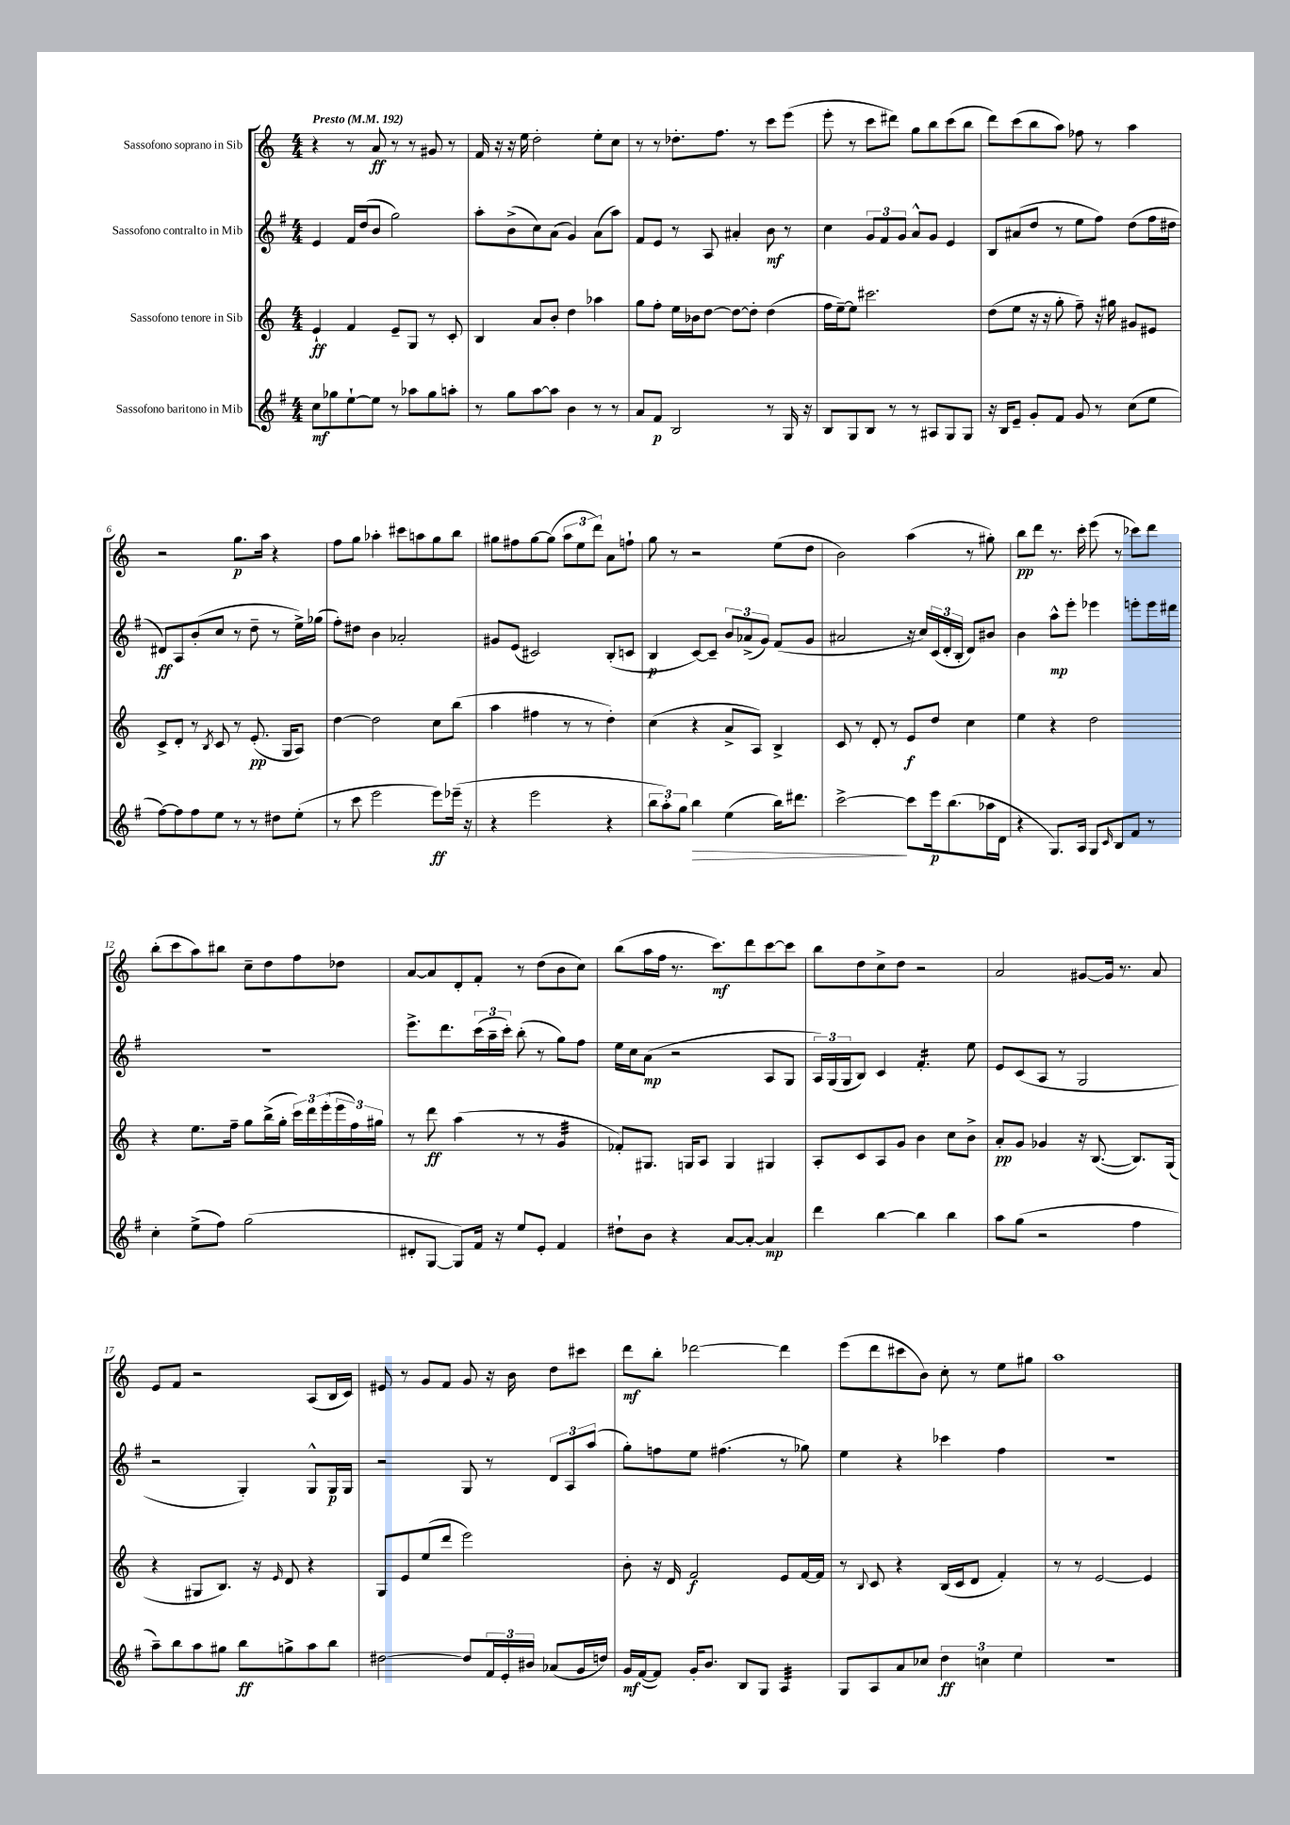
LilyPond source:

<<
\new StaffGroup <<
\new Staff = "s0" \with { instrumentName = "Sassofono soprano in Sib" } {
    \clef treble \key c \major \numericTimeSignature \time 4/4 \tempo "Presto" 4 = 192
    r4 r8 a'8\ff r8 r8 gis'8 r8 |
    f'16 r16 r16 e''16 d''2-. e''8-. c''8 |
    r8 r8 des''8.-. f''8. r8 c'''8 e'''8( |
    e'''8-. r8 c'''8 dis'''8) g''8 b''8 c'''8( b''8 |
    d'''8) c'''8( b''8 a''8) fes''8 r8 a''4 |
    r2 g''8.\p a''16 r4 |
    f''8 g''8 aes''4-. cis'''8 a''8 g''8 b''8 |
    gis''8 fis''8 gis''8~ gis''8( \tuplet 3/2 { a''8 e''8 d'''8) } a'8 f''8-! |
    g''8 r8 r2 e''8( d''8 |
    b'2) a''4( r8 gis''8-.) |
    b''8\pp d'''8 r8. c'''16-. e'''8( r8 ces'''8) d'''8 |
    b''8-.( c'''8 a''8) bis''8 c''8-- d''8 f''8 des''8 |
    a'8~ a'8 d'8-. f'8-. r8 d''8( b'8 c''8) |
    b''8( a''16 f''16 r8. c'''8.\mf) d'''8 c'''8~ c'''8 |
    b''8 d''8 c''8-> d''8 r2 |
    a'2 gis'8~ gis'16 r8. a'8 |
    e'8 f'8 r2 a8( b16 c'16) |
    eis'8 r8 g'8 f'8 g'8 r16 b'16 d''8 cis'''8 |
    d'''8\mf b''8-. des'''2~ des'''4 |
    e'''8( d'''8 cis'''8 b'8) c''8-. r8 e''8 gis''8 |
    a''1 \bar "|." |
}
\new Staff = "s1" \with { instrumentName = "Sassofono contralto in Mib" } {
    \clef treble \key g \major \numericTimeSignature \time 4/4
    e'4 fis'16 d''16( b'8 g''2) |
    a''8-. b'8->( c''8) a'8( g'4) a'8( a''8) |
    fis'8 e'8 r8 a8 ais'4-. b'8\mf r8 |
    c''4 \tuplet 3/2 { g'8 fis'8 g'8 } a'8-^ g'8 e'4 |
    b8 ais'8( d''8 r8 e''8 fis''8) d''8( fis''16 dis''16 |
    dis'8\ff) a8 b'8-.( c''8 r8 d''8-- r8 e''16->) ges''16( |
    fis''8-.) dis''8 b'4 aes'2-. |
    gis'8 e'8( cis'2) b8-.( c'8 |
    b4\p c'8~) c'8-- \tuplet 3/2 { b'8 aes'8->( g'8) } fis'8( g'8 |
    ais'2 r16 c''16) \tuplet 3/2 { c'16( d'16-. b16-. } d'8) bis'8 |
    b'4 a''8-^\mp e'''8-. ees'''4 e'''8-. e'''16 dis'''16 |
    r1 |
    e'''8.-> d'''8. \tuplet 3/2 { c'''16( a''16-- c'''16-.) } b''8-.( r8 g''8) fis''8 |
    e''16 c''16 a'8\mp( r2 a8 g8 |
    \tuplet 3/2 { a16) g16( g16 } b8) c'4 fis'4.:16-. e''8 |
    e'8 c'8( a8 r8 g2 |
    r2 g4-.) g8-^ g16\p g16 |
    r2 g8 r8 \tuplet 3/2 { d'8 a8 a''8( } |
    g''8-.) f''8 e''8 fis''4.( r8 ges''8) |
    e''4 r4 ces'''4 fis''4 |
    R1 \bar "|." |
}
\new Staff = "s2" \with { instrumentName = "Sassofono tenore in Sib" } {
    \clef treble \key c \major \numericTimeSignature \time 4/4
    e'4-!\ff f'4 e'8-- g8 r8 c'8-. |
    b4 a'8 b'8-. d''4 aes''4 |
    g''8 f''8-. e''16 bes'16 d''8~ d''8~ d''8-. d''4( |
    f''16 e''16~--) e''8 cis'''2. |
    d''8( e''8 r16 r16 g''8-. f''8--) r16 gis''16 gis'8 eis'8 |
    c'8-> d'8-. r8 \acciaccatura { b8 } c'8 r8 e'8.-.\pp( g16 a8) |
    d''4~ d''2 c''8 b''8( |
    a''4 fis''4 r8 r8 d''4-.) |
    c''4( r4 a'8-> a8) b4-> |
    c'8 r8 d'8-. r8 e'8\f d''8 c''4 |
    e''4 r4 d''2 |
    r4 e''8. f''16-- g''8 b''16->( g''16-. \tuplet 3/2 { c'''16) d'''16 e'''16-.( } \tuplet 3/2 { e'''16 f''16) gis''16 } |
    r8 d'''8\ff a''4( r8 r8 g'4:32 |
    fes'8-.) gis8. g16 a8 g4 gis4 |
    a8-. c'8 a8 g'8 b'4 c''8 b'8-> |
    a'8-.\pp g'8 ges'4 r16 b8.~( b8.) g16( |
    r4 gis8 b8.) r16 \grace { e'16 } d'8 r4 |
    g8 e'8 e''8( d'''8 e'''2) |
    b'8-. r16 d'16 f'2\f e'8 f'16~ f'16 |
    r8 \appoggiatura { b8 } c'8 r4 b16( c'16 d'8 f'4-.) |
    r8 r8 e'2~ e'4 \bar "|." |
}
\new Staff = "s3" \with { instrumentName = "Sassofono baritono in Mib" } {
    \clef treble \key g \major \numericTimeSignature \time 4/4
    c''8\mf ges''8 e''8~-! e''8 r8 aes''8 ges''8 a''8-. |
    r8 g''8 a''8~ a''8 b'4 r8 r8 |
    a'8 fis'8\p b2 r8 g16 r16 |
    b8 g8 b8 r8 r8 ais8 g8 g8 |
    r16 b16 e'8-- g'8-. fis'8 g'8 r8 c''8( e''8 |
    fis''8~) fis''8 fis''8 e''8 r8 r8 dis''8 e''8-.( |
    r8 c'''8 e'''2 e'''8\ff) ees'''16--( r16 |
    r4 e'''2 r4 |
    \tuplet 3/2 { b''8 a''8-.) g''8 } b''4\> e''4( b''16) dis'''8. |
    c'''2~->\! c'''8 e'''16\p b''8.( aes''16 d'16 |
    r4 g8.) a16 g8 \grace { c'16 } b8 fis'8 r8 |
    c''4-. e''8->( fis''8) g''2( |
    dis'8-. g8~ g8) fis'16 r16 e''8 e'8-. fis'4 |
    dis''8-! b'8 r4 a'8~ a'8~-. a'4\mp |
    d'''4 b''4~ b''4 b''4 |
    a''8 g''8( r2 fis''4 |
    a''8--) b''8 a''8 gis''8 b''8\ff g''8-> a''8 b''8 |
    dis''2~ dis''8 \tuplet 3/2 { fis'16 e'16-. bis'16 } aes'8( g'16 d''16) |
    g'16\mf fis'16~( fis'8) g'16-. b'8. b8 g8 a4:32 |
    g8 a8 a'8 ces''8 \tuplet 3/2 { d''4\ff c''4 e''4 } |
    r1 \bar "|." |
}
>>
>>
